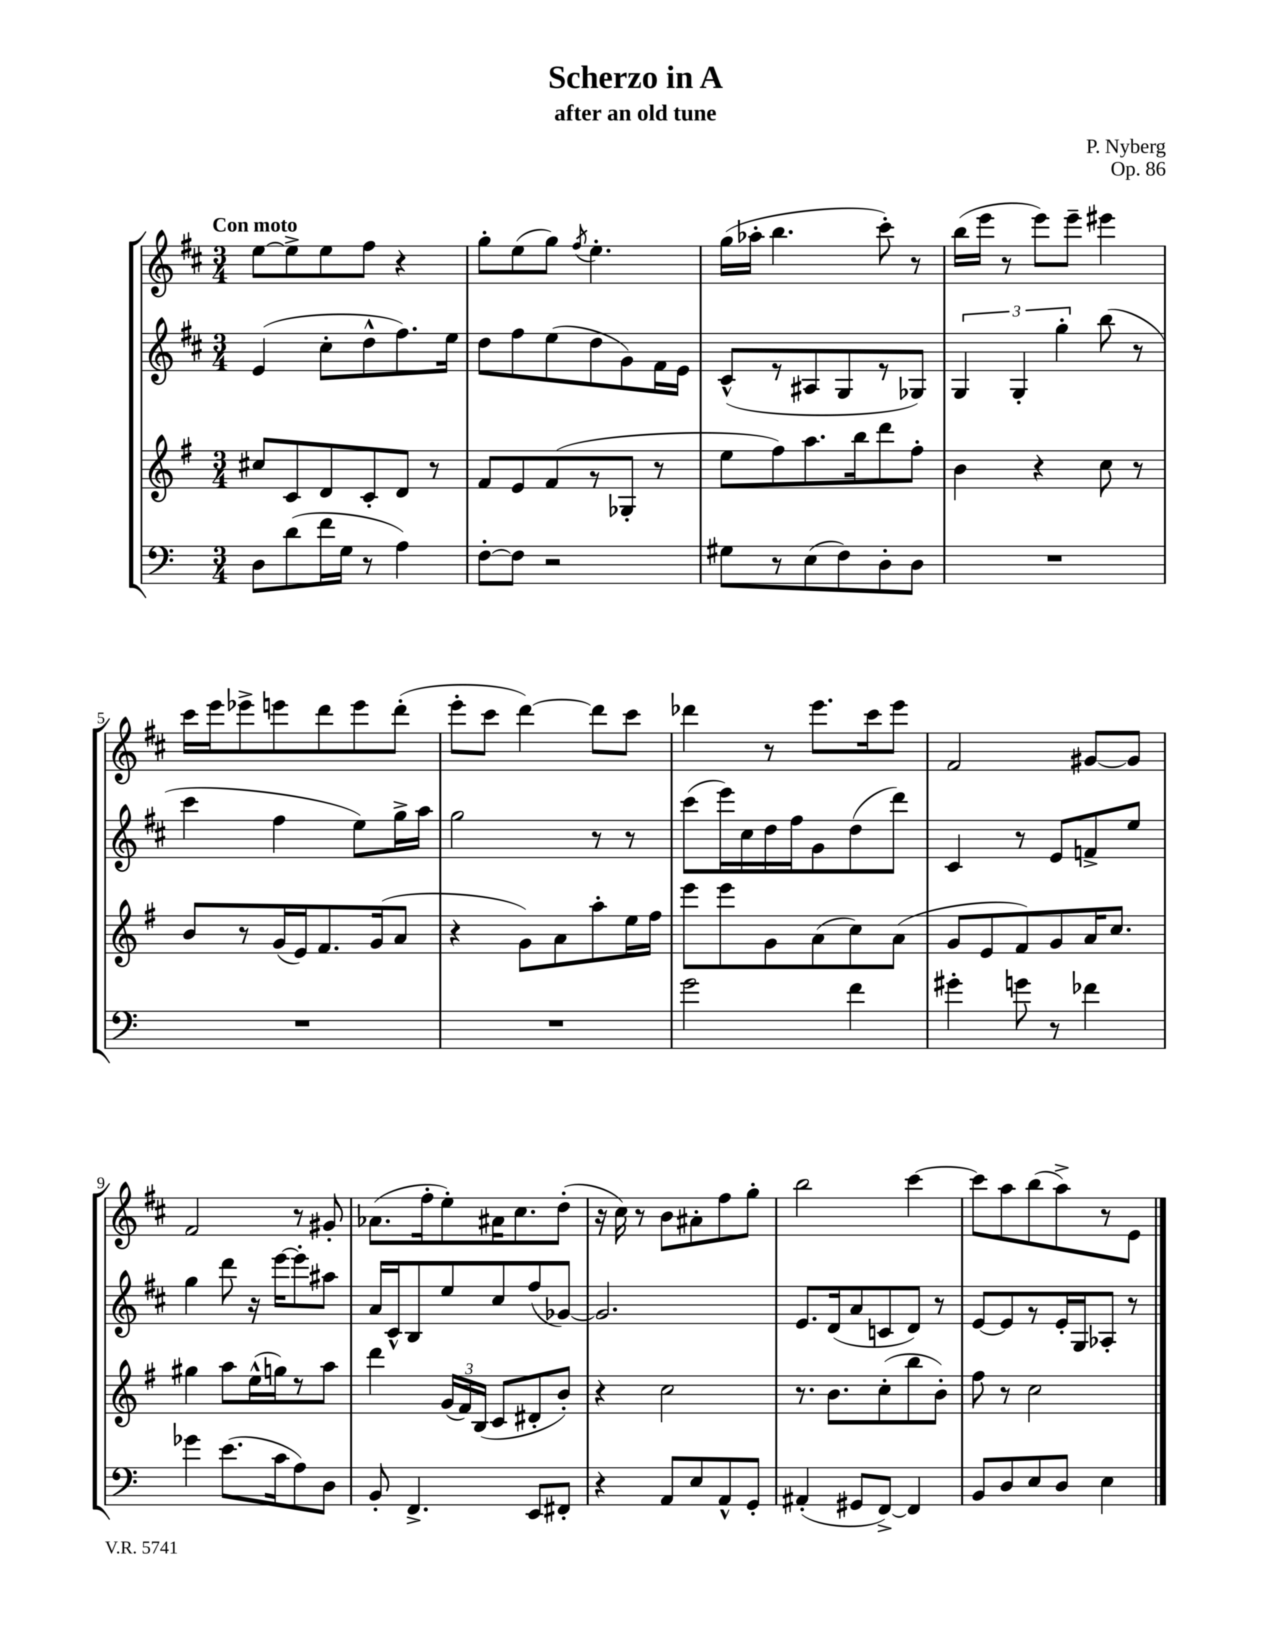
\header { title = "Scherzo in A" composer = "P. Nyberg" subtitle = "after an old tune" opus = "Op. 86" }
<<
\new StaffGroup <<
\new Staff = "s0" {
    \clef treble \key d \major \numericTimeSignature \time 3/4 \tempo "Con moto"
    \autoBeamOff e''8[~ e''8-> e''8 fis''8] r4 |
    g''8[-. e''8( g''8]) \acciaccatura { fis''8 } e''4.-. |
    g''16[( aes''16]-. b''4. cis'''8-.) r8 |
    b''16[( e'''16] r8 e'''8[) e'''8]-- eis'''4 |
    cis'''16[ e'''16 ees'''8-> e'''8 d'''8 e'''8 d'''8]-.( |
    e'''8[-. cis'''8] d'''4~) d'''8[ cis'''8] |
    des'''4 r8 e'''8.[ cis'''16 e'''8] |
    fis'2 gis'8[~ gis'8] |
    fis'2 r8 gis'8-. |
    aes'8.[( fis''16-. e''8-.) ais'16 cis''8. d''8]-.( |
    r16 cis''16) r8 b'8[ ais'8-. fis''8 g''8]-. |
    b''2 cis'''4~ |
    cis'''8[ a''8 b''8( a''8->) r8 e'8] \bar "|." |
}
\new Staff = "s1" {
    \clef treble \key d \major \numericTimeSignature \time 3/4
    \autoBeamOff e'4( cis''8[-. d''8-^ fis''8.) e''16] |
    d''8[ fis''8 e''8( d''8 g'8) fis'16 e'16] |
    cis'8[-^( r8 ais8 g8 r8 ges8]) |
    \tuplet 3/2 { g4 g4-. g''4-. } b''8( r8 |
    cis'''4 fis''4 e''8[) g''16-> a''16] |
    g''2 r8 r8 |
    cis'''8[( e'''16) cis''16 d''16 fis''16 g'8 d''8( d'''8]) |
    cis'4 r8 e'8[ f'8-> e''8] |
    g''4 d'''8 r16 e'''16[~ e'''8-. ais''8] |
    a'16[ cis'16-^ b8 e''8 cis''8 fis''8( ges'8]~) |
    ges'2. |
    e'8.[ d'16( a'8 c'8 d'8]) r8 |
    e'8[~ e'8 r8 e'16-. g16 aes8]-. r8 \bar "|." |
}
\new Staff = "s2" {
    \clef treble \key g \major \numericTimeSignature \time 3/4
    \autoBeamOff cis''8[ c'8 d'8 c'8-. d'8] r8 |
    fis'8[ e'8 fis'8( r8 ges8]-. r8 |
    e''8[ fis''8) a''8. b''16 d'''8 fis''8]-. |
    b'4 r4 c''8 r8 |
    b'8[ r8 g'16( e'16) fis'8. g'16( a'8] |
    r4 g'8[) a'8 a''8-. e''16 fis''16] |
    e'''8[ e'''8 g'8 a'8( c''8) a'8]( |
    g'8[ e'8 fis'8) g'8 a'16 c''8.] |
    gis''4 a''8[ e''16-^( g''16) r8 a''8] |
    d'''4 \tuplet 3/2 { g'16[( fis'16) b16]( } c'8[ dis'8-. b'8]-.) |
    r4 c''2 |
    r8. b'8.[ c''8-.( b''8 b'8]-.) |
    fis''8 r8 c''2 \bar "|." |
}
\new Staff = "s3" {
    \clef bass \key c \major \numericTimeSignature \time 3/4
    \autoBeamOff d8[ d'8( f'16 g16] r8 a4) |
    f8[~-. f8] r2 |
    gis8[ r8 e8( f8) d8-. d8] |
    R2. |
    R2. |
    R2. |
    g'2 f'4 |
    gis'4-. g'8 r8 fes'4 |
    ges'4 e'8.[( c'16 a8) d8] |
    b,8-. f,4.-> e,8[ fis,8]-. |
    r4 a,8[ e8 a,8-^ g,8]-. |
    ais,4-.( gis,8[ f,8]~->) f,4 |
    b,8[ d8 e8 d8] e4 \bar "|." |
}
>>
>>
